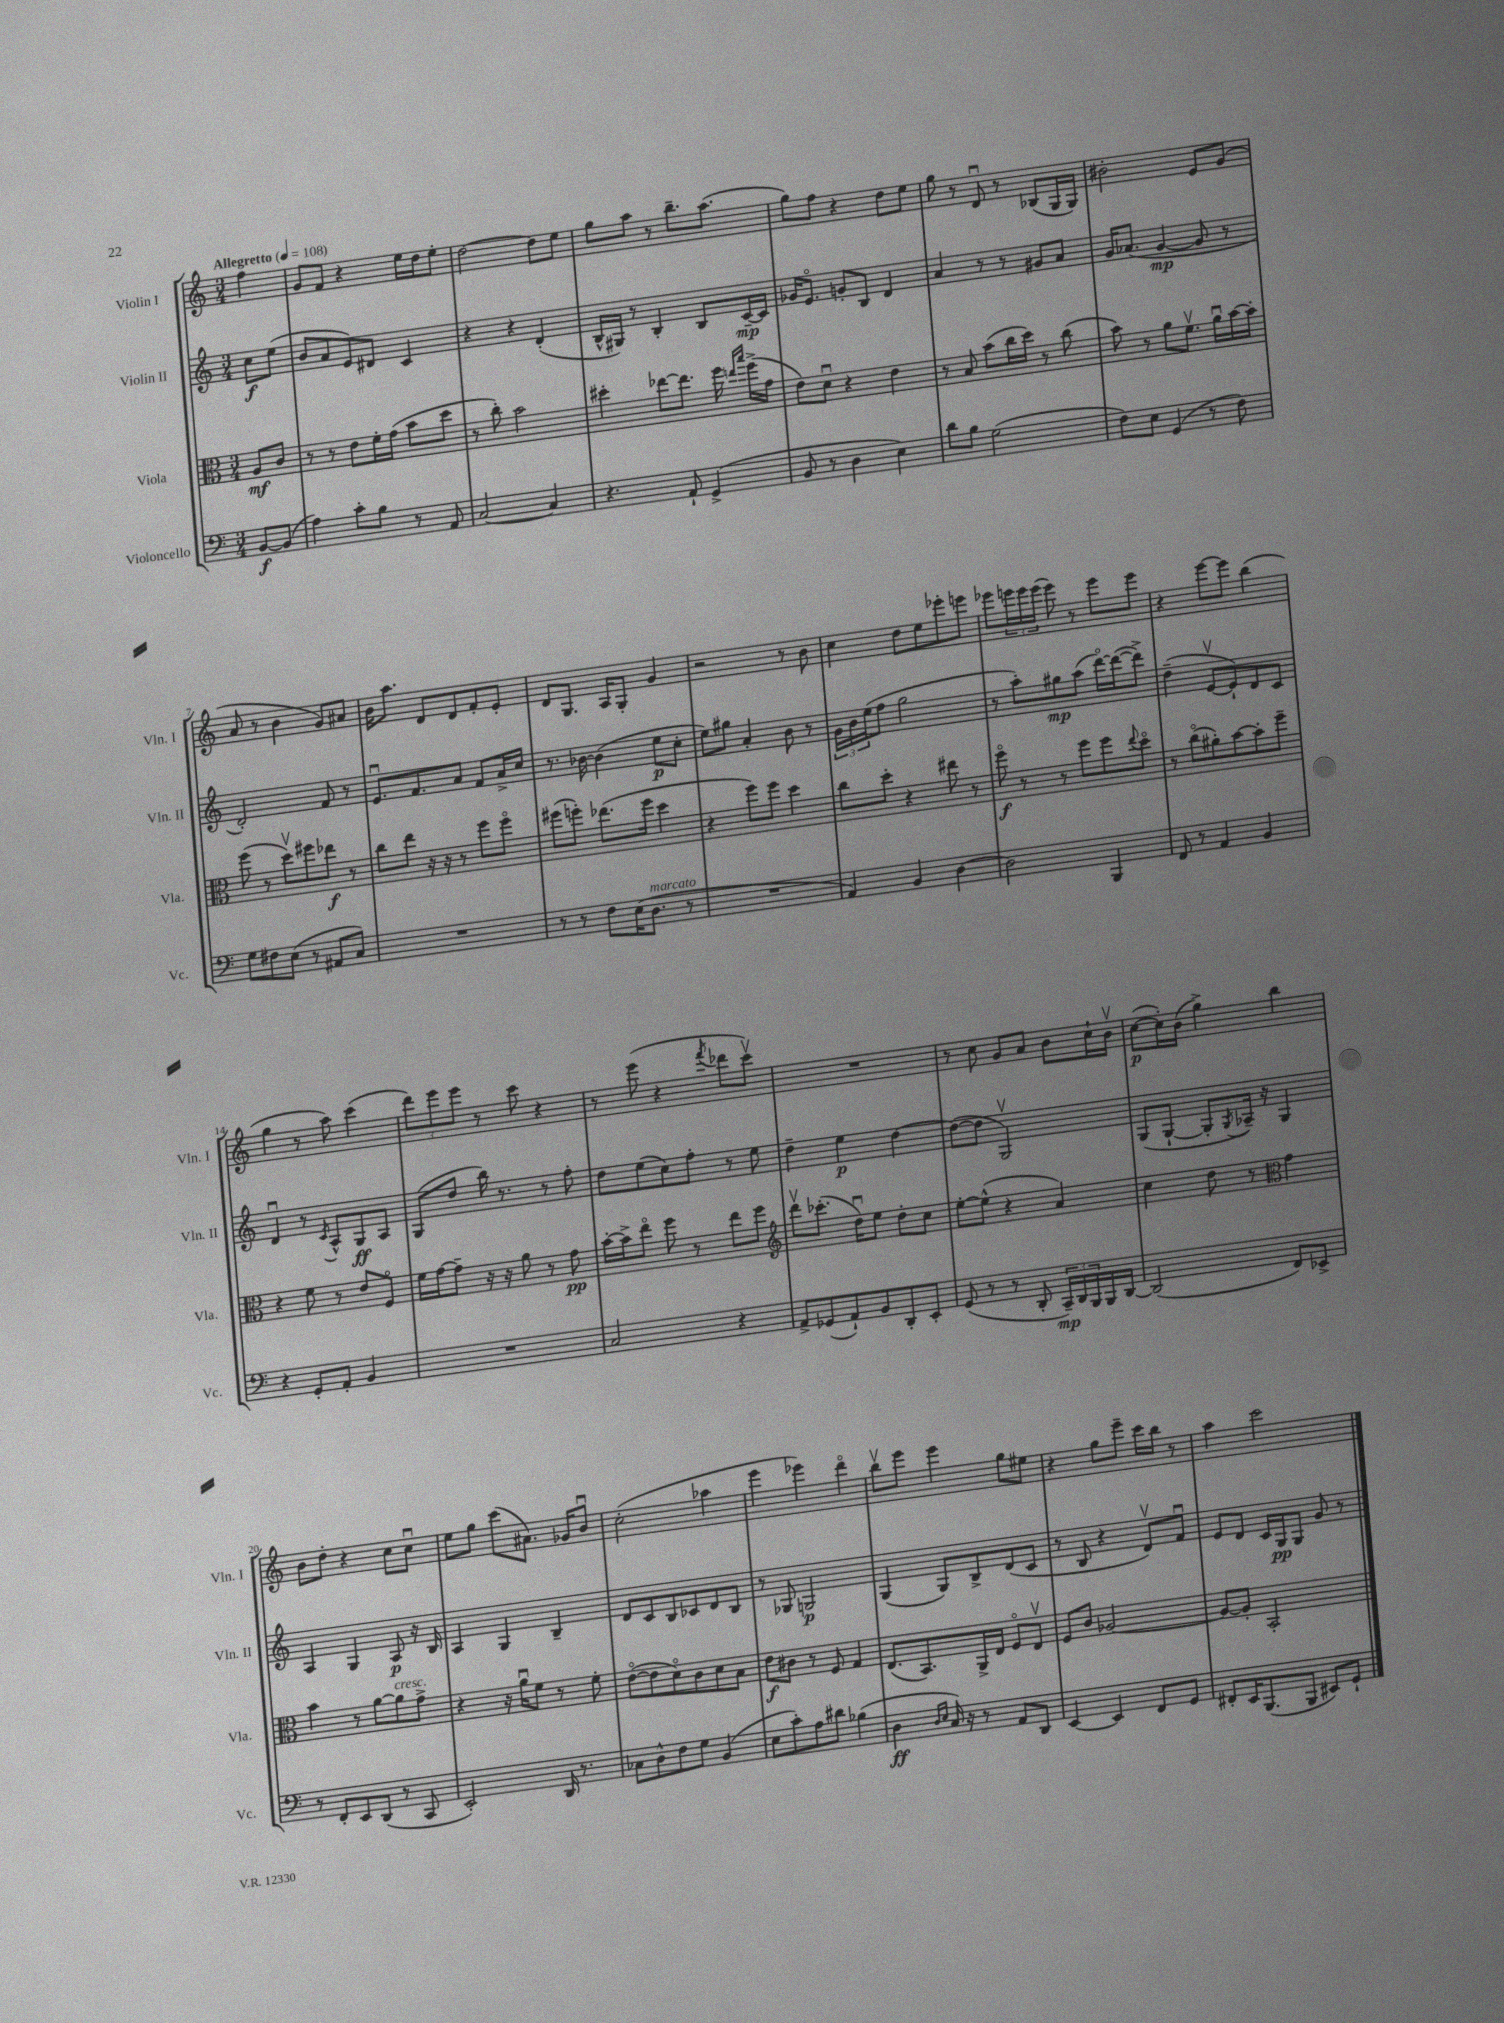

**kern	**kern	**kern	**kern
*staff4	*staff3	*staff2	*staff1
*clefF4	*clefC3	*clefG2	*clefG2
*k[]	*k[]	*k[]	*k[]
*M3/4	*M3/4	*M3/4	*M3/4
*MM108	*MM108	*MM108	*MM108
[8BB/L	8A/L	8cc\L	4ff\
(8BB/]J	8c/J	(8ee\J	.
=	=	=	=
4A\)	8r	8b/L	8g/L
.	8r	8a/	8f/J
8c'\L	8e\L	8e/)	4r
8B\J	16f'\L	8d#/J	.
.	(16g\JJ	.	.
8r	8b\L	4c/	16ee\LL
.	.	.	16dd\J
8AA/	8dd\J	.	8ee'\J
=	=	=	=
[2C/	8r	4r	[2dd\
.	8cc'\)	.	.
.	2b\	4r	.
4C/]	.	(4d'/	8dd\]L
.	.	.	8ee\J
=	=	=	=
4.r	4dd#'\	16B^^/LL	8gg\L
.	.	16G#/JJ)	.
.	.	8r	8aa\J
.	[8ee-\L	4B'/	8r
8AA`/	8.ee-\]J	.	8.bb~\L
(4GG^/	.	8B/L	.
.	16ff\	.	(8.aa\J
.	16qqee/LL	.	.
.	16qqbb/JJ	.	.
.	(16ff^\LL	[16c~/L	.
.	16g\JJ	16c/]JJ	.
=	=	=	=
8BB/	8e\L)	16g-/LK	8gg\L)
.	.	8.eo/J	.
8r	8du\J	.	8ff\J
4D\	4r	8g'/L	4r
.	.	8B/J	.
4E\)	4e\	4d/	8dd\L
.	.	.	8ee\J
=	=	=	=
8d\L	8r	4a/	8gg\
8B\J	8B/	.	8r
(2G\	(8b\L	8r	8du/
.	16cc\L	8r	8r
.	16dd\JJ)	.	.
.	8r	8g#/L	(8B-/L
.	(8cc\	8a/J	16G/L
.	.	.	16G/JJ)
=	=	=	=
8F\L)	8b\)	16g/LK	2b#'\
.	.	(8.a-/J	.
8E\J	8r	.	.
(4GG/	8a\L	[4g/	.
.	8.fv\J	.	.
8r	.	8g/]	8e/L
.	16au\LL	.	.
8F\)	[16b\	8r	(8g/J
.	16b'\]JJ	.	.
=	=	=	=
8G\L	(8ff\	2d'/)	8a/
8F#\	8r	.	8r
(8E\J	8ddv\L)	.	4b\
8r	8ff#\	.	.
8AA#/L	8ee-\J	8f/	8g/L)
8C/J)	8r	8r	8a#/J
=	=	=	=
2.r	8cc\L	8.eu/L	16b\LK
.	.	.	8.aa\J
.	8ee\J	.	.
.	.	8.f/	.
.	16r	.	8d/L
.	16r	.	.
.	8r	8a/J	8d/
.	8ff\L	8f/L	8f'/
.	8ffo\J	16a^/L	8e'/J
.	.	16cc/JJ	.
=	=	=	=
8r	(8ff#\L	8.r	8d/L
8r	8ff'\J)	.	8.G/J
.	.	[16b-\	.
8F\L	(8.ee-\L	(4b-\]	.
.	.	.	16A/LK
(16E\K	.	.	8G'/J
8.D\J	16ff\Jk	.	.
.	4dd\	8ee\L	4g/
8r	.	8cc'\J	.
=	=	=	=
2.r	4r	8ee\L)	2r
.	.	8gg#\J	.
.	8ff\L)	4a'/	.
.	8ff\J	.	.
.	4dd\	8b\	8r
.	.	8r	8b\
=	=	=	=
4AA/)	8cc\L	24g\LL	4cc\
.	.	24b\	.
.	.	(24ee\J	.
.	8dd'\J	8ff\J	.
4BB/	4r	2gg\	8dd\L
.	.	.	8ee\
[4D\	8ee#\	.	8eee-'\
.	8r	.	8eee\J
=	=	=	=
2D\]	8ffo\	8r	8eee-\L
.	8r	8aa'\L)	24eee\L
.	.	.	24eee\
.	.	.	(24eee\JJ
.	8r	8gg#\	8eee\)
.	8ff\L	(8aa\J	8r
4BBB/	8ff\	[16dddo\LL)	8eee\L
.	.	(16ddd\_J	.
.	8qqee/	.	.
.	8ddo\J	8ddd^\]J)	8eee\J
=	=	=	=
8FF/	8r	(4dd~\	4r
8r	(8cco\L	.	.
4AA/	8a#'\)	[8ev/L	[8eee\L
.	[8b\	8e`/])	8eee\]J
4BB/	8b'\]	8d/	(4bb\
.	8ff~\J	8c/J	.
=	=	=	=
4r	4r	4du/	4gg\
8GG'/L	8f\	8r	8r
.	.	8qc/	.
8AA'/J	8r	8A^^/L	8aa\)
4BB/	8e/L	8G/	(4ccc\
.	8Fo/J	8A/J	.
=	=	=	=
2.r	16f\LL	(8G/L	12ddd\L)
.	[16g\J	.	.
.	.	.	12eee\
.	8g~\]J	8dd/J	.
.	.	.	12eee\J
.	16r	16bb\)	8r
.	16r	8.r	.
.	8a\	.	8ccc\
.	8r	8r	4r
.	8g\	8ff'\	.
=	=	=	=
2C/	[16b'\LL	8dd\L	8r
.	16b^\]J	.	.
.	8eeo\J	(8ee\	(8eee\
.	8ff\	8cc\)	4r
.	8r	8ff'\J	.
.	.	.	8qfff/
4r	8ee\L	8r	8ddd-\L
.	8ff\J	8ee\	8cccv\J)
=	=	=	=
*	*clefG2	*	*
8AA^/L	8dddv\L	4dd~\	2.r
(8GG-/	(8.ccc-'\J	.	.
8AA`/)	.	4ee\	.
.	16ddu\LK)	.	.
8BB/	8ee\J	.	.
8DD'/	8dd'\L	[4dd\	.
8EE'/J	8cc\J	.	.
=	=	=	=
(8GG/	[8ee'\L	(8dd\_L	8r
8r	(8ee^^\]J	8dd\]J	8cc\
8r	4r	2Gv/)	8g/L
8DD'/	.	.	8a/J
24CC~/LL)	4a/)	.	8b\L
24DD/	.	.	.
24BBB/	.	.	.
16BBB/	.	.	16cc`\L
[16DD/JJ	.	.	16bv\JJ
=	=	=	=
(2DD/]	4cc\	(8G/L	([8cc\L
.	.	[8G`/J	16cc'\]L)
.	.	.	(16b\JJ
.	8dd\	8G'/]L	4gg^\)
.	.	8qG/	.
.	8r	16A-~/Jk)	.
.	.	16r	.
*	*clefC3	*	*
8FF/L)	4g\	4G/	4bb\
8EE-^/J	.	.	.
=	=	=	=
8r	4b\	4A/	8b\L
8FF'/L	.	.	8dd'\J
8EE/	8r	4G/	4r
(8DD/J	[8a\L	.	.
8r	8a\]	8A/	8cc\L
8CC/	8g^\J	16r	8ccu\J
.	.	16B/	.
=	=	=	=
2EE'/)	4r	4A/	8ee\L
.	.	.	8gg\J
.	16r	4G/	(8ccc\L
.	16au\LK	.	.
.	8f\J	.	8.a#\J)
16DD/	8r	4B~/	.
8.r	.	.	16g-/LK
.	8f'\	.	8bu/J
=	=	=	=
8C-\L	([8eo\L	8d/L	(2cc'\
8D^^\	8e\]	8c/	.
8F\	8do\)	8B/	.
8G\J	8c\	8c-/	.
(4BB/	8d\	8d/	4aa-\
.	8B\J	8B/J	.
=	=	=	=
8E\L	8e\L	8r	4eee\
8c'\)	8c#\J	8G-/	.
8A\	8r	2G/	4eee-\)
8d#\J	8F/	.	.
(4B-\	4G/	.	4dddo\
=	=	=	=
4D\	(8.E/L	(4G/	8bbv\L
.	.	.	8eee\J
.	8.BB/)	.	.
16qqD/LL	.	.	.
16qqE/JJ	.	.	.
16C/)	.	8G/L)	4eee\
16r	.	.	.
8r	16AA^/L	8B^/	.
.	16E/JJ	.	.
8AA/L	8Fo/L	(8d/	8gg\L
8DD/J	8Ev/J	8c/J	8ee#\J
=	=	=	=
[4EE/	8F/L	8r	4r
.	8c/J	8B/	.
4EE/]	[2A-/	4r	8gg\L
.	.	.	8eee~\J
8FF/L	.	8dv/L)	16ccc\LL
.	.	.	16bb\JJ
8GG/J	.	8fu/J	8r
=	=	=	=
8FF#'/L	8A-/_L	8e/L	4aa\
16EE/K	8A-'/]J	8d/J	.
(8.BBB/	.	.	.
.	2BB'/	16c/LL	2ccc\
.	.	16G/J	.
8BBB/J	.	8G/J	.
8EE#/L)	.	8g/	.
8GG`/J	.	8r	.
==	==	==	==
*-	*-	*-	*-
